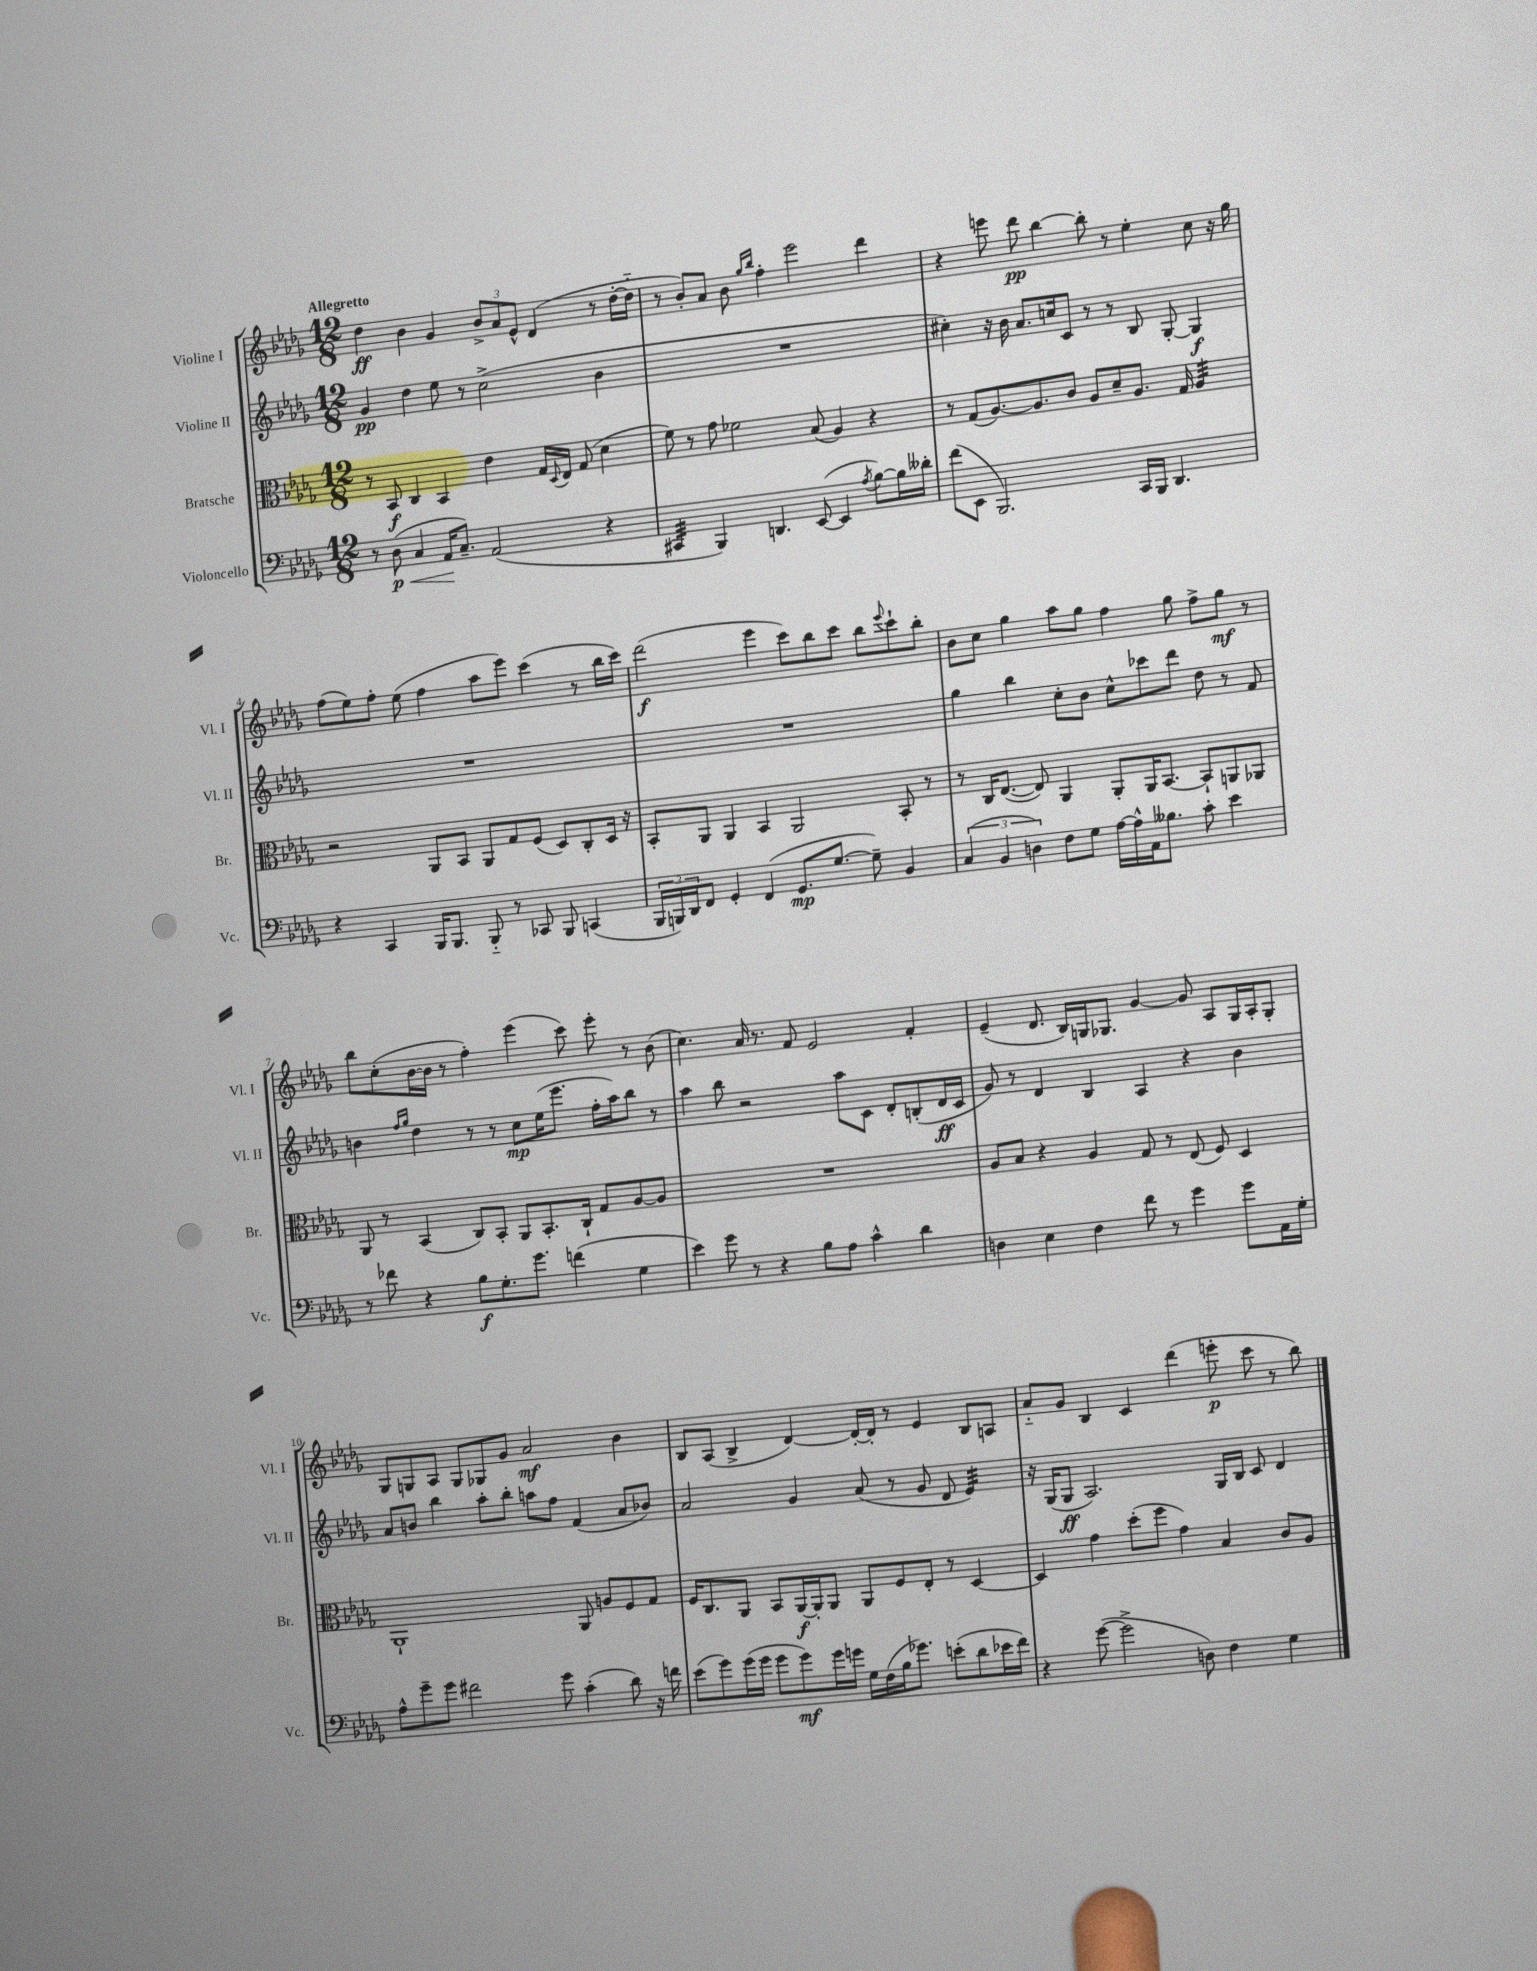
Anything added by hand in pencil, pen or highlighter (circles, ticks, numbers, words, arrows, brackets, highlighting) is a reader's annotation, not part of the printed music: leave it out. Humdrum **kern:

**kern	**kern	**kern	**kern
*staff4	*staff3	*staff2	*staff1
*clefF4	*clefC3	*clefG2	*clefG2
*k[b-e-a-d-g-]	*k[b-e-a-d-g-]	*k[b-e-a-d-g-]	*k[b-e-a-d-g-]
*M12/8	*M12/8	*M12/8	*M12/8
8r	8r	4g-/	4dd-\
(8D-\	8BB-/	.	.
4C/	4C/	4dd-\	4b-\
16AA-/LK	4BB-/	8ee-\	4g-/
8.C~/J)	.	.	.
.	.	8r	.
(2AA-/	4e-\	(2cc^\	12b-^/L
.	.	.	12a-/
.	.	.	12e-^^/J
.	16G-/LL	.	(4d-/
.	8qqD-/	.	.
.	16E-/JJ	.	.
.	(8G-/	.	.
4r	4d-\	4b-\	8r
.	.	.	[16dd-'\LL
.	.	.	16dd-'~\]JJ
=	=	=	=
4CC#/	8f\)	1.r	8r
.	8r	.	8b-'/L)
4BBB-/)	8g-\	.	8a-/J
.	2f-\	.	8b-\
.	.	.	16qqgg-/LL
.	.	.	16qqbb-/JJ
4.DD/	.	.	4ff'\
.	.	.	2eee-\
([8EE-/	(8B-/	.	.
4EE-/]	4A-/)	.	.
8qA-/	.	.	.
[8B-\L)	4r	.	4ddd-\
16B-\]L	.	.	.
16d--'\JJ	.	.	.
=	=	=	=
(8f\L	8r	4cc#'\)	4r
8EE-\J	(8G-/L	.	.
2.BBB-/)	[8.A-/)	16r	8eee\
.	.	16b-\	.
.	.	8.a-/L	8ddd-\
.	8.A-/]	.	.
.	.	.	[4bb-\
.	.	16cc/k	.
.	8c/J	8c/J	.
.	8A-/L	8r	8bb-'\]
.	8d-~/	8r	8r
16CC/LL	8.A-/J	8B-/	4ee-'\
16BBB-/JJ	.	.	.
4.DD-/	.	[8G-'/	.
.	16G-/	.	.
.	4A-/	4G-/]	8cc\
.	.	.	16r
.	.	.	16gg-\
=	=	=	=
4r	2r	1.r	(8ff\L
.	.	.	8ee-\)
4CC/	.	.	8ff'\J
.	.	.	(8ee-\
16BBB-/LK	8AA-/L	.	4ff\
8.BBB-/J	.	.	.
.	8BB-/J	.	.
8BBB-'~/	8AA-/L	.	8aa-\L
8r	8G-/	.	8eee-\J)
8CC-/	(8F/J	.	(4ccc\
8BBB-/	8D-/L)	.	.
(4CC/	8C'/	.	8r
.	16D-/Jk	.	16bb-\LL
.	16r	.	16ccc\JJ)
=	=	=	=
24BBB-/LL	8BB-'/L	1.r	(2ddd-\
24BBB/)	.	.	.
24DD-/J	.	.	.
8FF/J	8AA-/J	.	.
4GG-'/	4AA-/	.	.
(4FF/	4BB-/	.	4eee-\
8.GG-/L	2AA-/	.	8ccc\L)
.	.	.	8bb-\
[8.G-/J	.	.	.
.	.	.	8ccc\J
8G-~\])	.	.	8bb-\L
.	.	.	8qqeee-/
4BB-/	8BB-'/	.	8ccc`\
.	8r	.	8bb-'\J
=	=	=	=
(6C/	8r	4gg-\	8b-\L
.	16C/LK	.	8cc\J
6BB-/	.	.	.
.	([8.E-/J	.	.
.	.	4bb-\	4gg-\
6D\)	.	.	.
.	8E-/])	.	.
8F\L	4AA-/	8cc'\L	8aa-\L
8G-\J	.	8b-\J	8gg-\J
[16A-\LL	8AA-'/L	8cc^^\L	4ff\
16A-^^\]	.	.	.
16AA-\J	16AA-/K	8ccc-\	.
8.B--\J	[8.BB-/J	.	.
.	.	8ddd-\J	8gg-\
8c'\	8BB-`/]L	8dd-\	8ff^\L
4e-\	8AA/	8r	8gg-\J
.	8AA-/J	8f/	8r
=	=	=	=
8r	8AA-/	4b\	8bb-\L
8f-\	8r	.	(8cc'\
.	.	16qqff/LL	.
.	.	16qqgg-/JJ	.
4r	(4BB-/	4dd-\	[16b-\L
.	.	.	16b-\]JJ
.	.	.	8r
8B-\L	8C/L)	8r	4ff'\)
8.G-'\	8BB-'/J	8r	.
.	8AA-/L	8cc\L	(4eee-\
8.g-\J	.	.	.
.	8.BB-'/	(16ee-\K	.
.	.	8.eee-\J	.
(4f\	.	.	8ccc\)
.	16C`/Jk	.	.
.	8G-/L	16ff'\LL	8eee-'\
.	.	16aa-\J)	.
4G-\	[8A-/	8bb-\J	8r
.	8A-/]J	8r	(8b-\
=	=	=	=
4e-\)	1.r	4aa-\	4.cc\)
8g-\	.	8bb-\	.
8r	.	2r	16a-/
.	.	.	8.r
4r	.	.	.
.	.	.	8f/
8B-\L	.	.	2e-/
8A-\J	.	8aa-\L	.
4c^^\	.	8c\J	.
.	.	8d-'/L	.
4d-\	.	(8B'/	4f'/
.	.	16d-/L	.
.	.	16c/JJ	.
=	=	=	=
4D\	8A-/L	8g-/)	(4e-~/
.	8B-/J	8r	.
4E-\	4r	4d-/	8.d-/
.	.	.	16B-/LL)
4F\	4A-/	4B-/	16G/J
.	.	.	8.G-/J
8f\	8G-/	4A-/	[4g-/
8r	8r	.	.
4g-\	(8E-/	4r	8g-/]
.	8F/)	.	8A-/L
8g-\L	4D-/	4b-\	16G-/L
.	.	.	16A-'/J
16AA-\L	.	.	8G-'/J
16G-'\JJ	.	.	.
=	=	=	=
8A-^^\L	1AA-`	8a-/L	8G-/L
8g-~\	.	8b/J	8G/
8g-\J	.	4bb-\	8A-/J
2f#\	.	.	8G/L
.	.	8aa-'\L	8G-/
.	.	8bb-'\J	8g-/J
.	.	8aa\L	2a-/
8g-\	.	8ff\J	.
(4c'\	8AA-/	(4f/	.
.	8A/L	.	.
8d-\)	8F/	8a-/L	4b-\
16r	8G-/J	8b-/J)	.
16f\	.	.	.
=	=	=	=
(8e-\L	16F/LK	2a-/	8B-/L
.	8.C/	.	.
8g-\)	.	.	(8A-/J
(16g-\L	8AA-/J	.	4B-^/
16g-\JJ	.	.	.
8g-\L	8BB-/L	.	.
8g-\)	[16AA-/L	4g-/	[4d-/)
.	16AA-'/]J	.	.
16g-\L	8AA-/J	.	.
16g\JJ	.	.	.
16G-\LL	8AA-/L	(8a-/	16d-'/_LL
(16F\	.	.	16d-'/]JJ
16B-\J	8F/	8r	8r
8.g-\J)	.	.	.
.	8E-'/J	8g-/	4e-/
(8e'\L	8r	8d-/	.
8d-\	[4D-/	4e-/)	8B-/L
16e-\L	.	.	8A/J
16f\JJ)	.	.	.
=	=	=	=
4r	4D-/]	16r	8a-'~/L
.	.	(16G-/LK	.
.	.	8G-/J	8g-/J
([8g-\	4g-\	2.A-/)	4B-/
2g-^\]	.	.	.
.	(8dd-'\L	.	4c/
.	8ff\J	.	.
.	4g-\)	.	(4ddd-\
8D\)	.	.	.
4F\	4B-/	16G-/LL	8eee'\
.	.	16B-/JJ	.
.	.	8c/	8ccc\
4G-\	8c/L	4d-/	8r
.	8A-/J	.	8bb-\)
==	==	==	==
*-	*-	*-	*-
